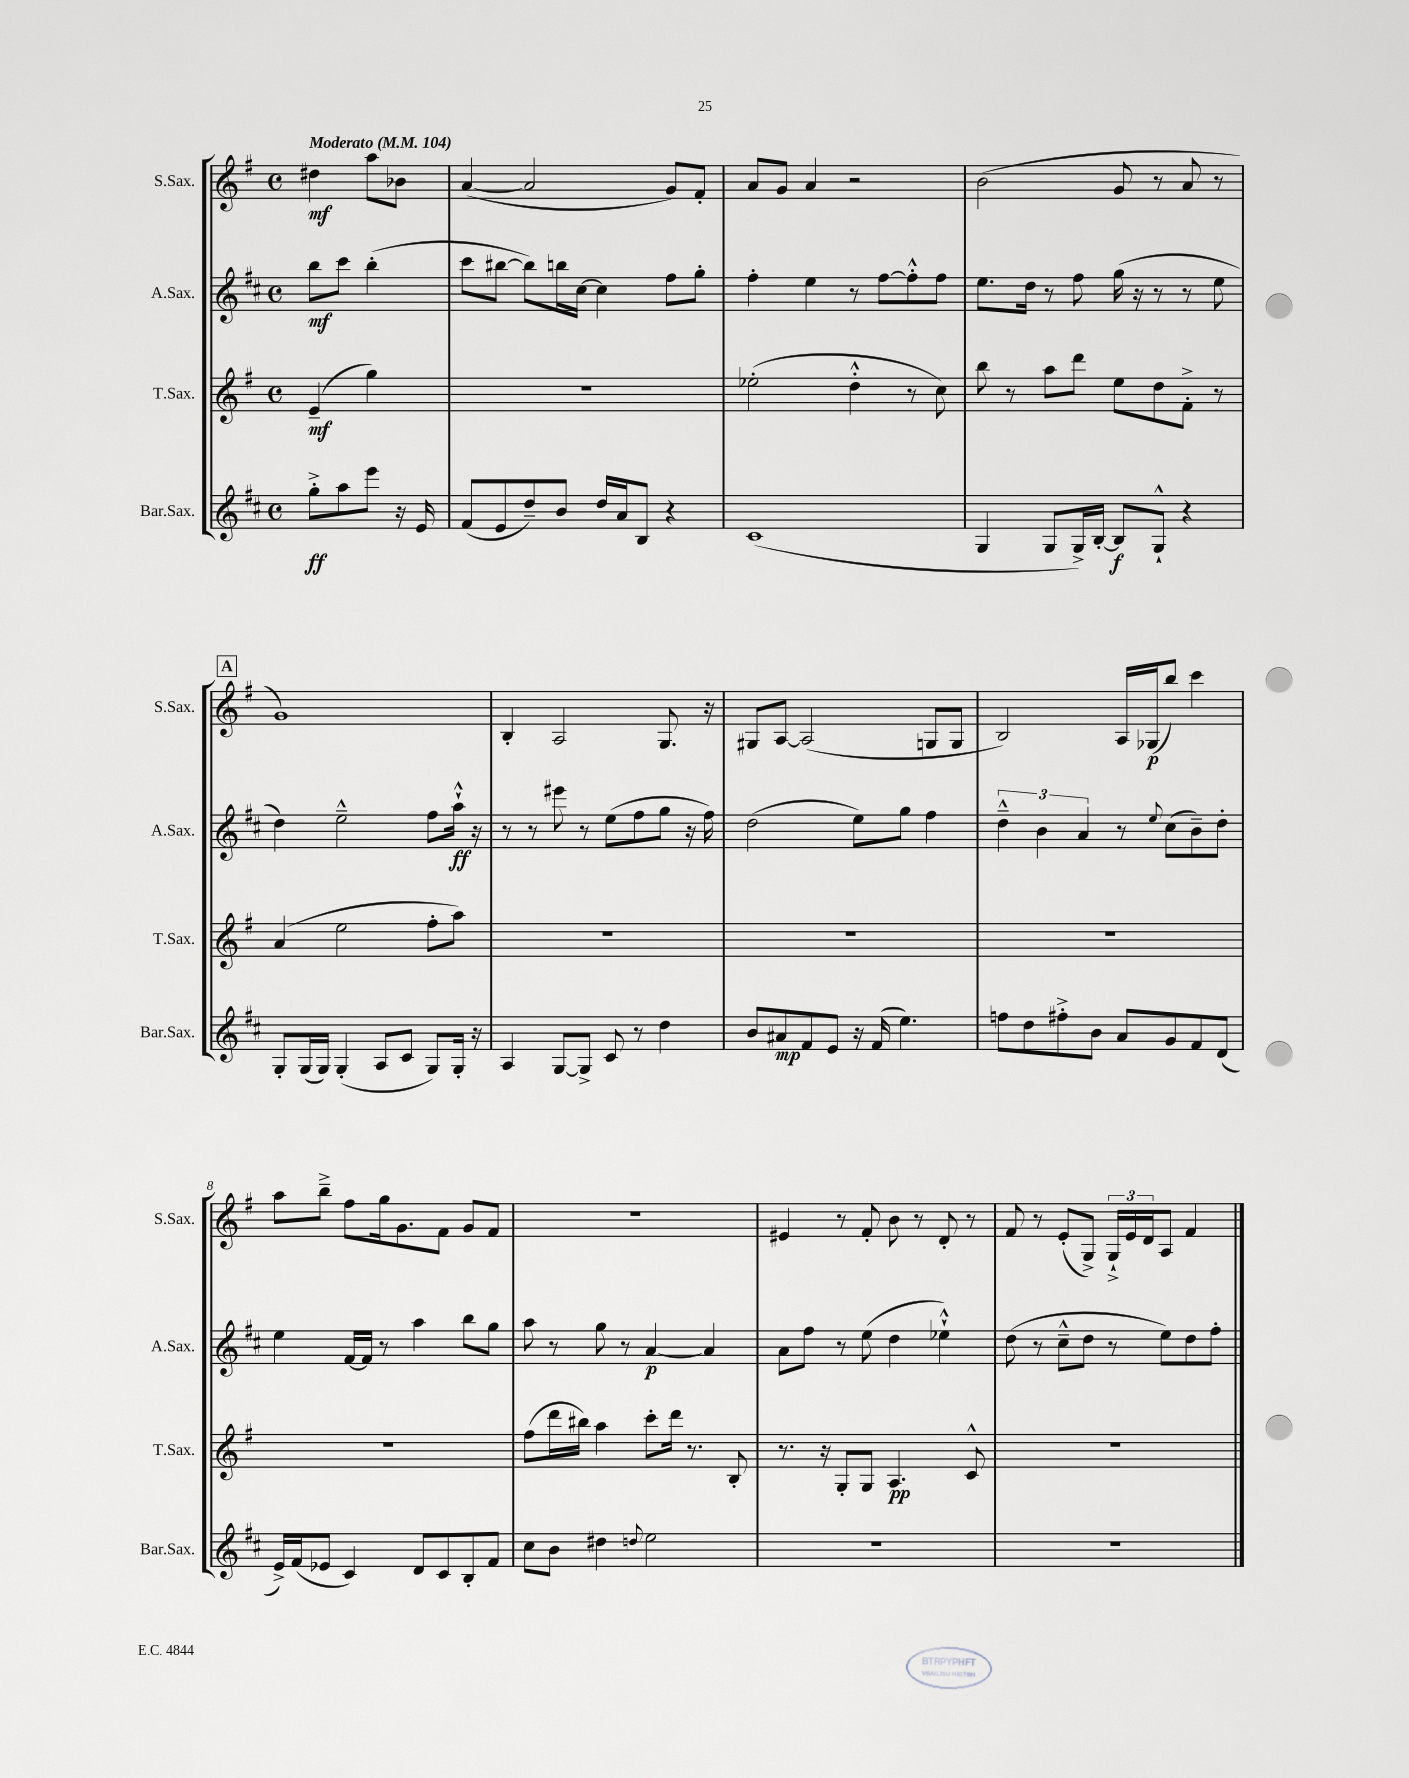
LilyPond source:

<<
\new StaffGroup <<
\new Staff = "s0" \with { instrumentName = "S.Sax." shortInstrumentName = "S.Sax." } {
    \clef treble \key g \major \defaultTimeSignature \time 4/4 \partial 2 \tempo "Moderato" 4 = 104
    dis''4\mf a''8 bes'8 |
    a'4~( a'2 g'8) fis'8-. |
    a'8 g'8 a'4 r2 |
    b'2( g'8 r8 a'8 r8 |
    \mark \markup { \box "A" } g'1) |
    b4-. a2 g8. r16 |
    gis8 a8~ a2( g8 g8 |
    b2) a16 ges16\p( b''8) c'''4 |
    a''8 b''8---> fis''8 g''16 g'8. fis'8 g'8 fis'8 |
    r1 |
    eis'4 r8 fis'8-. b'8 r8 d'8-. r8 |
    fis'8 r8 e'8-.( g8->) \tuplet 3/2 { g16-!-> e'16 d'16 } a8 fis'4 \bar "|." |
}
\new Staff = "s1" \with { instrumentName = "A.Sax." shortInstrumentName = "A.Sax." } {
    \clef treble \key d \major \defaultTimeSignature \time 4/4 \partial 2
    b''8\mf cis'''8 b''4-.( |
    cis'''8 bis''8~ bis''8) b''16 cis''16~ cis''4 fis''8 g''8-. |
    fis''4-. e''4 r8 fis''8~ fis''8-.-^ fis''8 |
    e''8. d''16 r8 fis''8 g''16( r16 r8 r8 e''8 |
    \mark \markup { \box "A" } d''4) e''2---^ fis''8 a''16-!-^\ff r16 |
    r8 r8 eis'''8 r8 e''8( fis''8 g''8 r16 fis''16) |
    d''2( e''8) g''8 fis''4 |
    \tuplet 3/2 { d''4---^ b'4 a'4 } r8 \appoggiatura { e''8 } cis''8( b'8--) d''8-. |
    e''4 fis'16~ fis'16 r8 a''4 b''8 g''8 |
    a''8 r8 g''8 r8 a'4~\p a'4 |
    a'8 fis''8 r8 e''8( d''4 ees''4-!-^) |
    d''8( r8 cis''8---^ d''8 r8 e''8) d''8 fis''8-. \bar "|." |
}
\new Staff = "s2" \with { instrumentName = "T.Sax." shortInstrumentName = "T.Sax." } {
    \clef treble \key g \major \defaultTimeSignature \time 4/4 \partial 2
    e'4--\mf( g''4) |
    R1 |
    ees''2-.( d''4-.-^ r8 c''8) |
    b''8 r8 a''8 d'''8 e''8 d''8 fis'8-.-> r8 |
    \mark \markup { \box "A" } a'4( e''2 fis''8-. a''8) |
    R1 |
    R1 |
    R1 |
    R1 |
    fis''8( d'''16 bis''16) a''4 c'''8-. d'''16 r8. b8-. |
    r8. r16 g8-. g8 a4.\pp c'8-^ |
    R1 \bar "|." |
}
\new Staff = "s3" \with { instrumentName = "Bar.Sax." shortInstrumentName = "Bar.Sax." } {
    \clef treble \key d \major \defaultTimeSignature \time 4/4 \partial 2
    g''8-.->\ff a''8 e'''8 r16 e'16 |
    fis'8( e'8 d''8--) b'8 d''16 a'16 b8 r4 |
    cis'1( |
    g4 g8 g16->) b16~-. b8\f g8-!-^ r4 |
    \mark \markup { \box "A" } g8-. g16( g16) g4-.( a8 cis'8 g8) g16-. r16 |
    a4 g8~ g8-> cis'8 r8 d''4 |
    b'8 ais'8\mp fis'8 e'8 r16 fis'16( e''4.) |
    f''8 d''8 fis''8-.-> b'8 a'8 g'8 fis'8 d'8( |
    e'16->) fis'16( ees'8 cis'4) d'8 cis'8 b8-. fis'8 |
    cis''8 b'8 dis''4 \appoggiatura { d''8 } e''2 |
    R1 |
    R1 \bar "|." |
}
>>
>>
